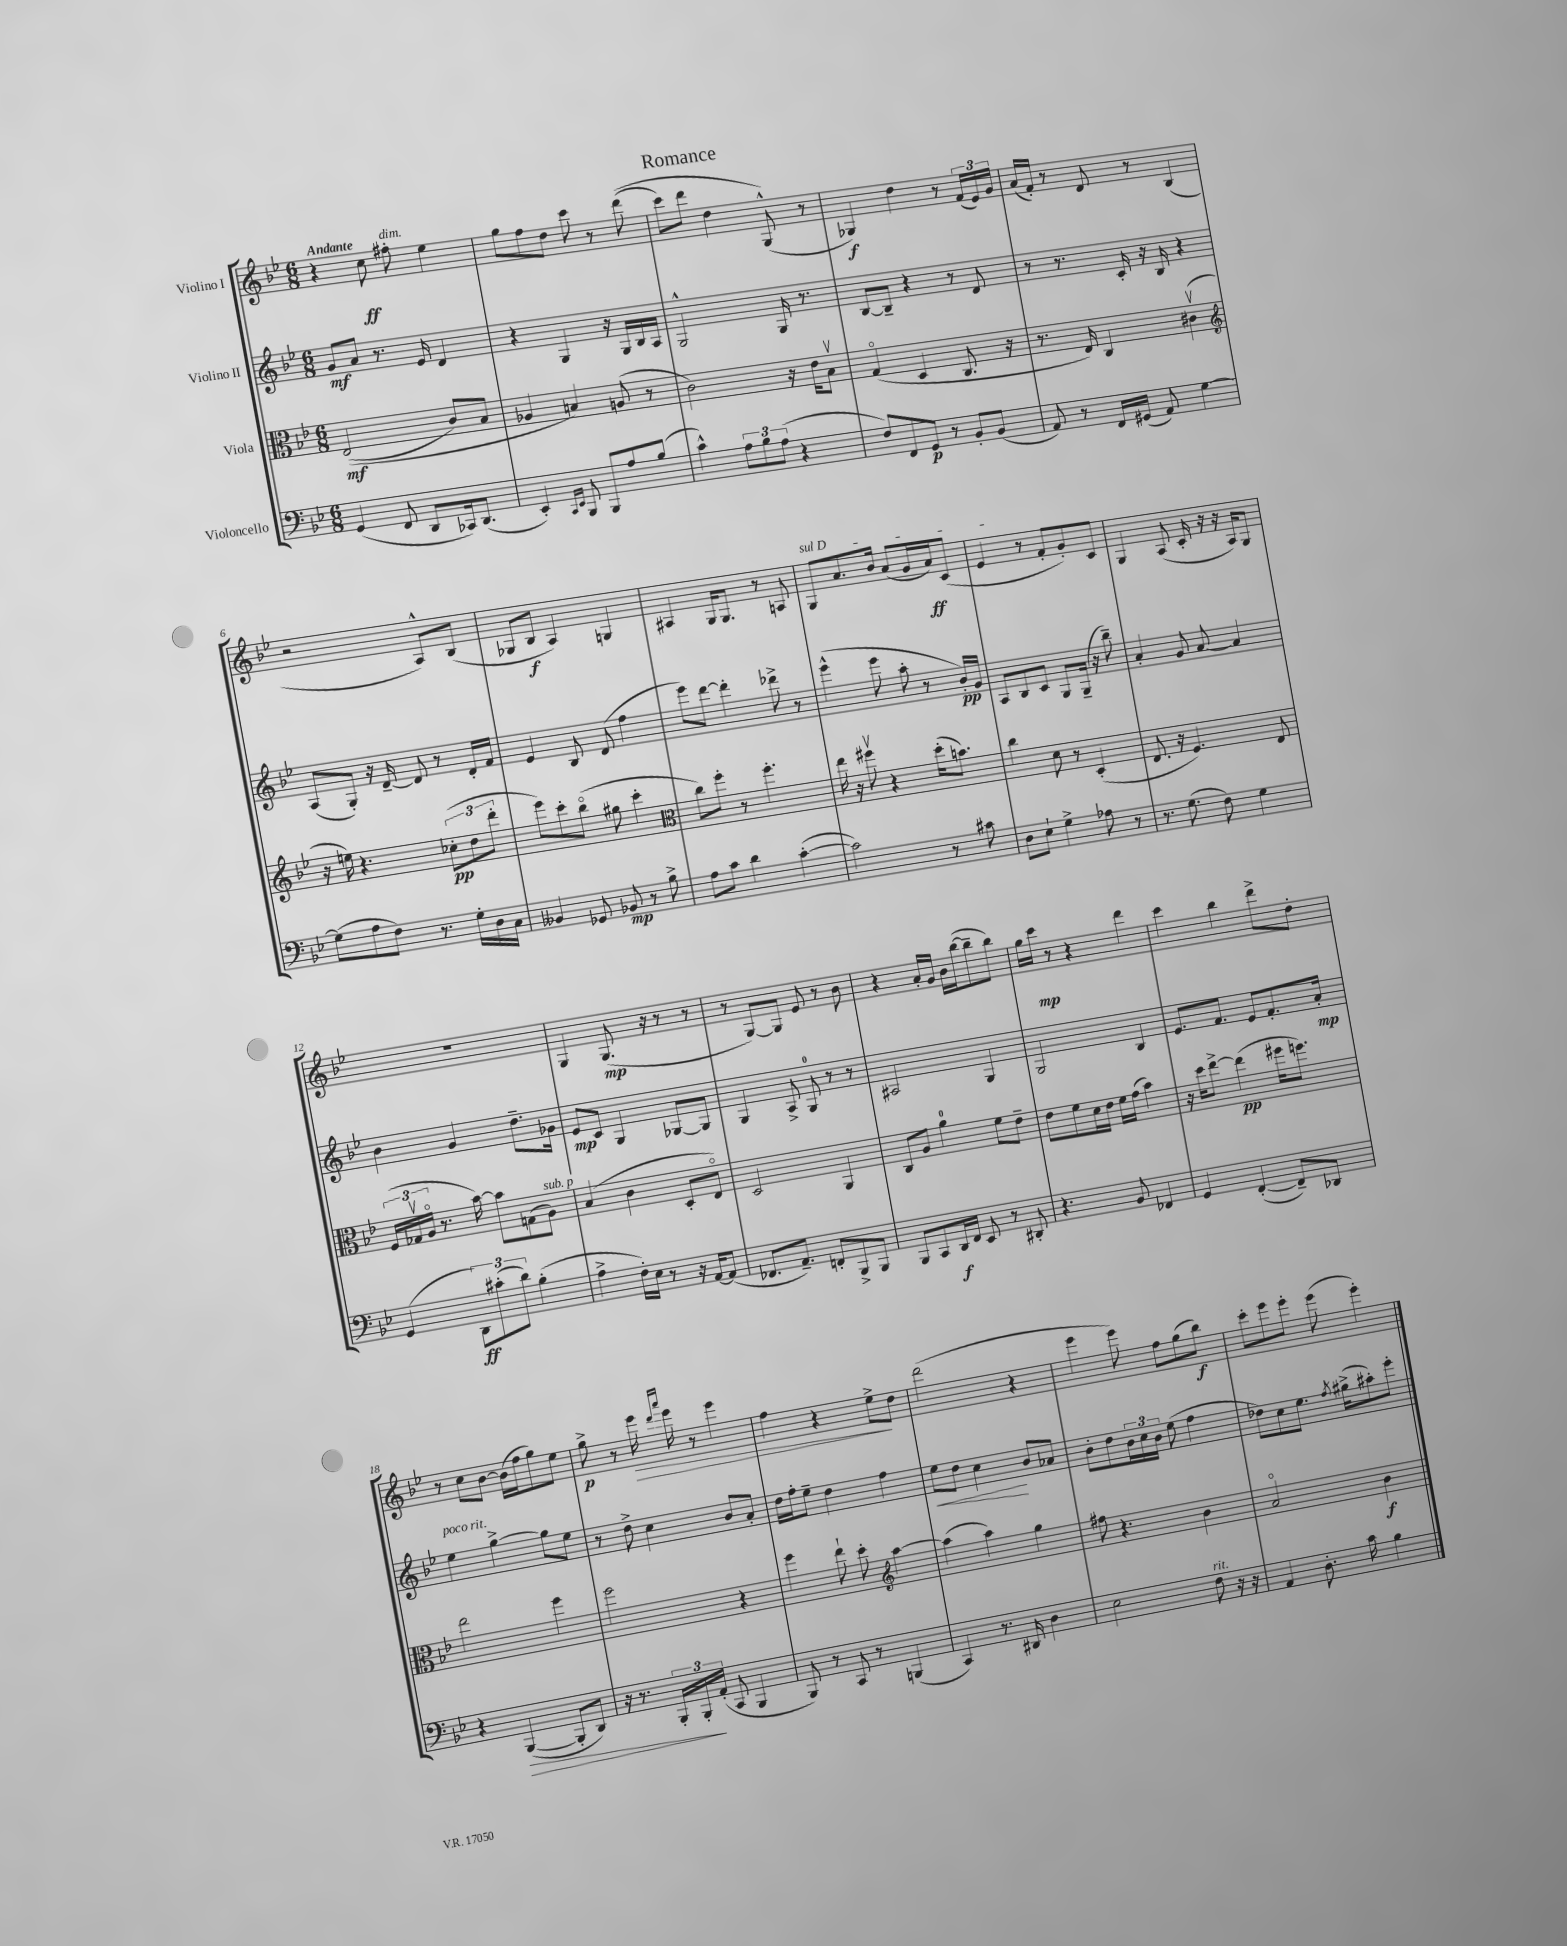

**kern	**kern	**kern	**kern
*staff4	*staff3	*staff2	*staff1
*clefF4	*clefC3	*clefG2	*clefG2
*k[b-e-]	*k[b-e-]	*k[b-e-]	*k[b-e-]
*M6/8	*M6/8	*M6/8	*M6/8
(4GG/	&((2E-/	8g/L	4r
.	.	8a/J	.
8FF/	.	8.r	8cc\
8DD/L	.	.	8ff#'\
.	.	16e-/	.
16CC-/k)	8c/L)	4d/	4ee-\
(8.DD/J	.	.	.
.	8B-/J	.	.
=	=	=	=
4EE-'/)	4A-/	4r	8gg\L
.	.	.	8ff\
16qqCC/LL	.	.	.
16qqEE-/JJ	.	.	.
8BBB-/	4B/&)	4G/	8dd\J
8BBB-/L	.	.	8ccc\
8A/	(8A/	16r	8r
.	.	16G/LL	.
(8B-/J	8r	16B-/	&((8ddd\
.	.	16A/JJ	.
=	=	=	=
4c^^\)	2c\)	2G^^/	8ccc\L)
.	.	.	8ddd\J
12A\L	.	.	4dd\
12B-\	.	.	.
(12A\J	.	.	.
4r	16r	16G/	(8G^^/&)
.	16e-\LK	8.r	.
.	8B-v\J	.	8r
=	=	=	=
8F/L)	(4Go/	[8B-/L	4G-/)
8FF/	.	8B-~/]J	.
8GG/J	4D/	4r	4dd\
8r	.	.	.
8BB-'/L	8.C/	8r	8r
(8BB-/J	.	8d/	(24f/LL
.	.	.	24e-/)
.	16r	.	.
.	.	.	24g/JJ
=	=	=	=
8AA/)	8.r	8r	(16a/LL
.	.	.	16f'/JJ)
8r	.	8.r	8r
.	16E-/)	.	.
16FF/LL	4C/	.	8d/
(16GG#/JJ	.	16c'/	.
8AA/)	.	16r	8r
.	.	16B-/	.
[4G\	(4c#v\	4r	(4B-/
=	=	=	=
*	*clefG2	*	*
(8G\]L	16r	(8A/L	2r
.	16ee\)	.	.
8A\	4.r	8G'/J)	.
8F\J)	.	16r	.
.	.	[16d~/	.
8.r	.	8d/]	.
.	(12cc-'\L	8r	8A^^/L)
16G'\LL	.	.	.
.	12dd\	.	.
16D\	.	16d'/LL	(8B-/J
.	12ddd'\J	.	.
16C\JJ	.	16f/JJ	.
=	=	=	=
4BB--/	8eee-\L)	4e-/	8G-/L
.	8ccc'\	.	8B-/J
8GG-/	(8bb-o\J	8B-/	4A/)
8BB-/	8gg#\	(8d/	.
8r	4ccc'\	4ff\	4G/
8B-^\	.	.	.
=	=	=	=
*	*clefC3	*	*
8A\L	8cc\L)	8eee-\L)	4A#/
8c\J	8ff'\J	[8ddd\J	.
4d\	8r	4ddd'\]	16G/LK
.	.	.	8.G/J
.	4.ff'\	.	.
([4c'\	.	8ddd-^\	8r
.	.	8r	8A/
=	=	=	=
2c\])	16ee-\	(4eee-^^\	8G/L
.	16r	.	.
.	8ff#v\	.	8.a/
.	4r	8eee-\	.
.	.	.	16b-/Jk
.	.	8aa'\	(8a/L
8r	(16dd'\LK	8r	16g/L
.	8.b\J)	.	16a/J)
8c#\	.	16b-'/LL)	(8c/J
.	.	16g/JJ	.
=	=	=	=
8D\L	4cc\	8A/L	4e-/
8E-`\J	.	8B-/	.
4G^\	8d\	8c/J	8r
.	8r	8G/L	8f'/L
8A-\	(4D'/	(16G~/Jk	8g'/)
.	.	16r	.
8r	.	8bb-~\)	8c/J
=	=	=	=
8.r	8.E-/	4a'/	4G/
(8.G\	16r	.	.
.	4.F/)	8g/	(8A/
8F\)	.	[8a/	16c'/
.	.	.	16r
4G\	.	4a/]	16r
.	.	.	16A/LK)
.	8E-/	.	8G/J
=	=	=	=
(4GG/	(24F/LL	4b-\	2.r
.	24G-v/	.	.
.	24Ao/JJ	.	.
.	8.r	.	.
12DD\L)	.	4g/	.
.	[16b-\)	.	.
(12c#'\	.	.	.
.	8b-\]L	.	.
12d\J)	.	.	.
(4B-'\	(8G\	8.dd~\L	.
.	8A\J)	.	.
.	.	16g-\Jk	.
=	=	=	=
4A^\	(4B-/	8e-/L	4G/
.	.	8c/J	.
16F'\LL)	4c\	4G/	(8.G/
16E-\JJ	.	.	.
8r	.	.	.
.	.	.	16r
16r	8D'/L	[8G-/L	8r
[16AA/LK	.	.	.
(8AA/]J	8E-o/J)	8G-/]J	8r
=	=	=	=
8.FF-/L	2D/	4G/	8r
.	.	.	[8G/L)
8.AA~/J)	.	.	.
.	.	8A^/	8G/]J
8FF'/L	.	8G/	8e-/
8BBB-^/	4AA/	8r	8r
8BBB-/J	.	8r	8b-\
=	=	=	=
8BBB-/L	8C/L	2A#/	4r
8CC/	8A/J	.	.
16DD/L	4a\	.	16a'/LL
16FF/JJ	.	.	16g/JJ
8EE-/	.	.	16b-\LL
.	.	.	([16bb-\J
8r	8f\L	4G/	8bb-~\]
8DD#'/	8e-~\J	.	8bb-\J)
=	=	=	=
4.r	8e-\L	2G/	16gg\LL
.	.	.	16ccc\JJ
.	8f\	.	8r
.	16d\L	.	4r
.	16e-\JJ	.	.
8BB-/	16f\LL	.	.
.	(16g\JJ	.	.
4FF-/	4b-\)	4B-/	4ddd\
=	=	=	=
4GG/	16r	8.e-/L	4ccc\
.	16dd\LK	.	.
.	[8ee-^\J	.	.
.	.	8.f/J	.
([4FF'/	(4ee-\]	.	4bb-\
.	.	8e-/L	.
8FF~/]L)	16ff#\LK	8.f'/	8ddd^\L
.	8.ff\J)	.	.
8DD-/J	.	.	8dd'\J
.	.	16a'/Jk	.
=	=	=	=
4r	2ee-\	4ee-\	8r
.	.	.	8cc\L
([4BBB-/	.	[4gg^\	[8b-\J
.	.	.	(16b-\]LL
.	.	.	16ff\J
8BBB-'/]L	4ff\	8gg\]L	8gg\)
8DD/J)	.	8ee-\J	8ee-\J
=	=	=	=
16r	2ff\	8r	8gg^\
8.r	.	.	.
.	.	8dd^\	8r
24BBB-'/LL	.	4cc\	16eee-\
24BBB-'/	.	.	.
.	.	.	16qqddd/LL
.	.	.	16qqaaa/JJ
.	.	.	16eee-\
(24AA'/JJ	.	.	.
8CC/	.	.	8r
4BBB-/	4r	8b-/L	4eee-\
.	.	8a'/J	.
=	=	=	=
8BBB-/)	4ff\	16dd\LL	4ff\
.	.	16ff'\J	.
8r	.	8ee-~\J	.
8CC/	8ee-`\	4dd\	4r
8r	8dd'\	.	.
*	*clefG2	*	*
(4BBB/	[4aa\	4ff\	8ee-^\L
.	.	.	8dd\J
=	=	=	=
4CC/)	(4aa\]	8ee-\L	(2ddd\
.	.	8dd\J	.
8.r	4aa\)	4cc\	.
16DD#/	.	.	.
4D\	4gg\	8b-/L	4r
.	.	8a-/J	.
=	=	=	=
2E-\	8ff#\	8b-'\L	4eee-\
.	4.r	8dd\	.
.	.	24b-\L	8eee-\)
.	.	24cc\	.
.	.	24b-\JJ	.
.	.	(8ee-\	8ff\L
8F\	4b-\	4ff\	(8gg\
16r	.	.	8bb-\J)
16r	.	.	.
=	=	=	=
4AA/	2ao/	8dd-\L)	8ccc'\L
.	.	8cc\	8eee-\
8.D'\	.	8.ee-\J	8eee-'\J
.	.	.	(8eee-\
.	.	8qff/	.
16c\	.	(16gg#^\LK	.
4B-\	4b-\	8aa#'\)	4eee-'\)
.	.	8eee-'\J	.
==	==	==	==
*-	*-	*-	*-
